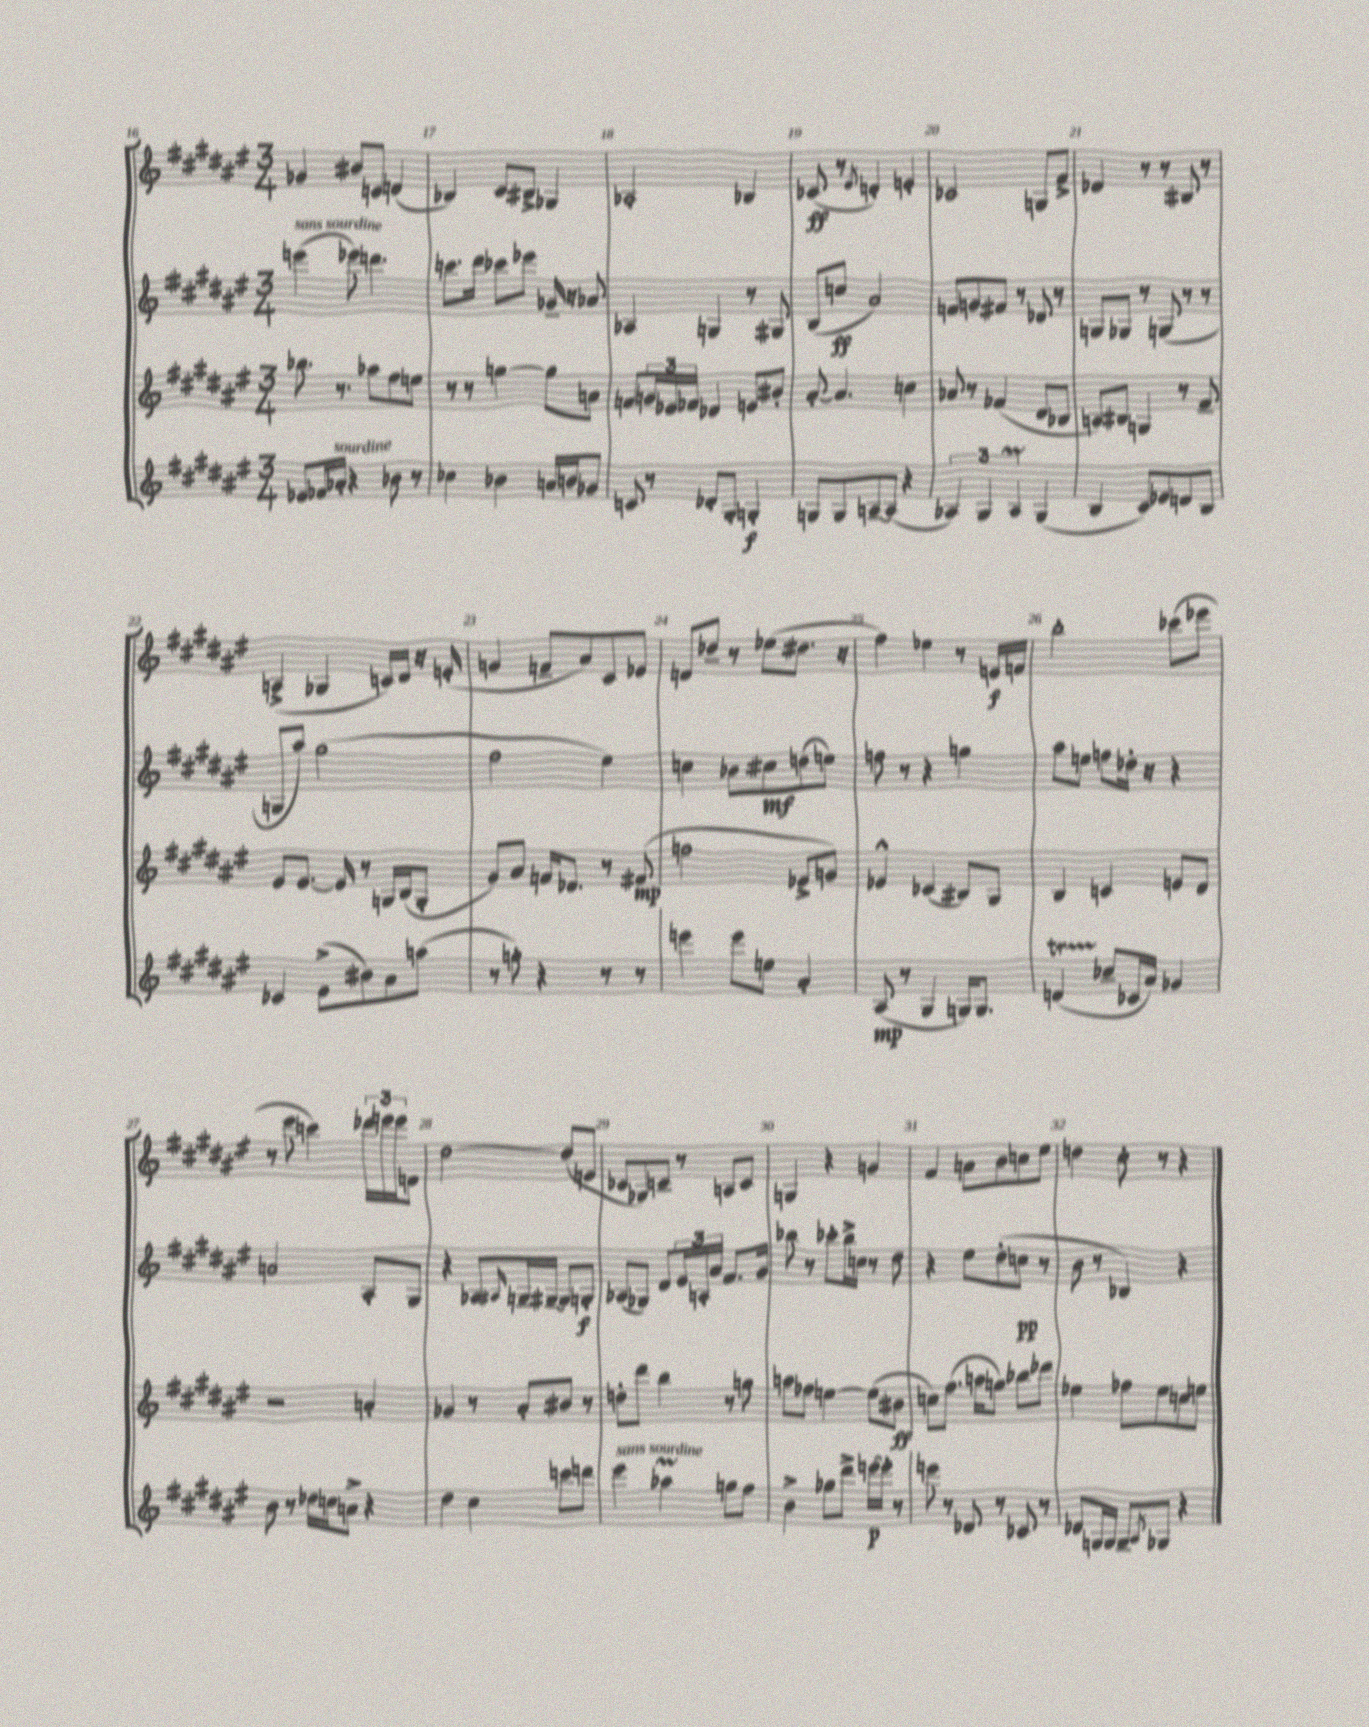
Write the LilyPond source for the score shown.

<<
\new StaffGroup <<
\new Staff = "s0" {
    \clef treble \key fis \major \numericTimeSignature \time 3/4
    ges'4 bis'8 c'8 d'4( |
    bes4) cis'8 bis8-> ges4 |
    aes2-. bes4 |
    ces'8\ff( r8 \acciaccatura { eis'8 } d'4-.) e'4-. |
    ces'2 g8 fis'8-> |
    des'4 r8 r8 bis8 r8 |
    a4->( ges4 c'16) dis'16 r16 e'16-.( |
    g'4 f'8-- ais'8) cis'8 ees'8 |
    d'8 des''8-- r8 ees''8( dis''8. r16 |
    fis''4) ees''4 r8 e'16\f f'16 |
    b''2-. ces'''8( ees'''8 |
    r8 eis'''8 c'''4) \tuplet 3/2 { des'''16 e'''16 e'''16 } d'8 |
    dis''2~ dis''8( e'8 |
    ces'8 ges8) c'8-- r8 a8 c'8 |
    g4 r4 g'4 |
    fis'4 a'8 b'8 c''8 eis''8 |
    d''4 cis''8-. r8 r4 \bar "|." |
}
\new Staff = "s1" {
    \clef treble \key fis \major \numericTimeSignature \time 3/4
    e'''4^\markup { \italic "sans sourdine" }( ees'''8) d'''4. |
    c'''8. dis'''16 ces'''8 ees'''8 ges'16-- r16 aes'8 |
    aes4 g4 r8 gis8 |
    b8( c''8\ff ais'2) |
    f'8 g'8 fis'8 r8 des'8 r8 |
    g8 ges8 r8 g8( r8 r8 |
    g8 ais''8) gis''2( |
    fis''2 eis''4) |
    c''4 bes'8 cis''8\mf d''8( e''8) |
    f''8 r8 r4 g''4 |
    ais''8 e''8 f''8 des''16-. r16 r4 |
    a'2 ais8-. gis8 |
    r4 aes8 \grace { ais16 } g16-- gis16~-- gis8 g8-.\f |
    aes8( ges8) dis'8 \tuplet 3/2 { eis'16 a16-. ais'16 } fis'8. gis'16 |
    bes''8 r8 ces'''8-. bes''16-> c''16 r8 dis''8 |
    r4 eis''8 dis''8-.( c''8\pp r8 |
    b'8 r8 bes4) r4 \bar "|." |
}
\new Staff = "s2" {
    \clef treble \key fis \major \numericTimeSignature \time 3/4
    bes''8. r8. aes''8 fis''8 e''8 |
    r8 r8 g''4~ g''8 a'8 |
    f'8 \tuplet 3/2 { g'16 ees'16 fes'16 } des'4 e'8 bis'8-. |
    ais'8~-. ais'4. c''4 |
    aes'8 r8 fes'4( dis'8 bes8 |
    a8) bis8 g4 r8 fis'8-- |
    eis'8 eis'8.~ eis'16 r8 g16 b16( g8-. |
    gis'8) ais'8 f'16 des'8. r8 fis'8\mp( |
    f''2 ees'8-> g'8) |
    ees'4-^ ces'4( bis8) gis8 |
    b4 c'4 e'8 dis'8 |
    r2 a'4-. |
    ges'4 r8 ais'8-. bis'8 r8 |
    d''8-. dis'''8 b''4 r8 g''8 |
    a''8 fes''8 e''4~ e''8( bis'8\ff |
    c''8) fis''8.( a''16 g''8) bes''8 des'''8 |
    ees''4 fes''8 ees''8 c''8 e''8 \bar "|." |
}
\new Staff = "s3" {
    \clef treble \key fis \major \numericTimeSignature \time 3/4
    ees'8 fes'16 aes'16-.^\markup { \italic "sourdine" } r4 bes'8 r8 |
    ces''4 bes'4 a'16 b'16 ges'8 |
    c'8 r8 des'8-. gis8-. g4-.\f |
    g8 g8 a8~-- a8( r4 |
    \tuplet 3/2 { aes4) gis4 aes4\prall } gis4( |
    b4 cis'8) ees'8 d'8 b8 |
    ces'4 eis'8->( bis'8) ais'8 a''8( |
    r8 g''8-.) r4 r8 r8 |
    e'''4 e'''8 e''8 ais'4-. |
    ais8\mp( r8 gis4 g16) g8. |
    d'4\startTrillSpan( ces''8--\stopTrillSpan ces'16 ais'16) ges'4 |
    b'8 r8 des''16 c''16 a'8-> r4 |
    dis''4 cis''4 c'''8 d'''8 |
    eis'''4^\markup { \italic "sans sourdine" } aes''4\prall g''8 fis''8 |
    b'4-> ges''8 dis'''8-> e'''16~\p e'''16-. r8 |
    e'''8 r8 des'8 r8 ces'8 r8 |
    des'8 g16 g16 g8-- \acciaccatura { ais8 } ges8 r4 \bar "|." |
}
>>
>>
\layout { \context { \Score currentBarNumber = #16 \override BarNumber.break-visibility = ##(#f #t #t) barNumberVisibility = #all-bar-numbers-visible } }
